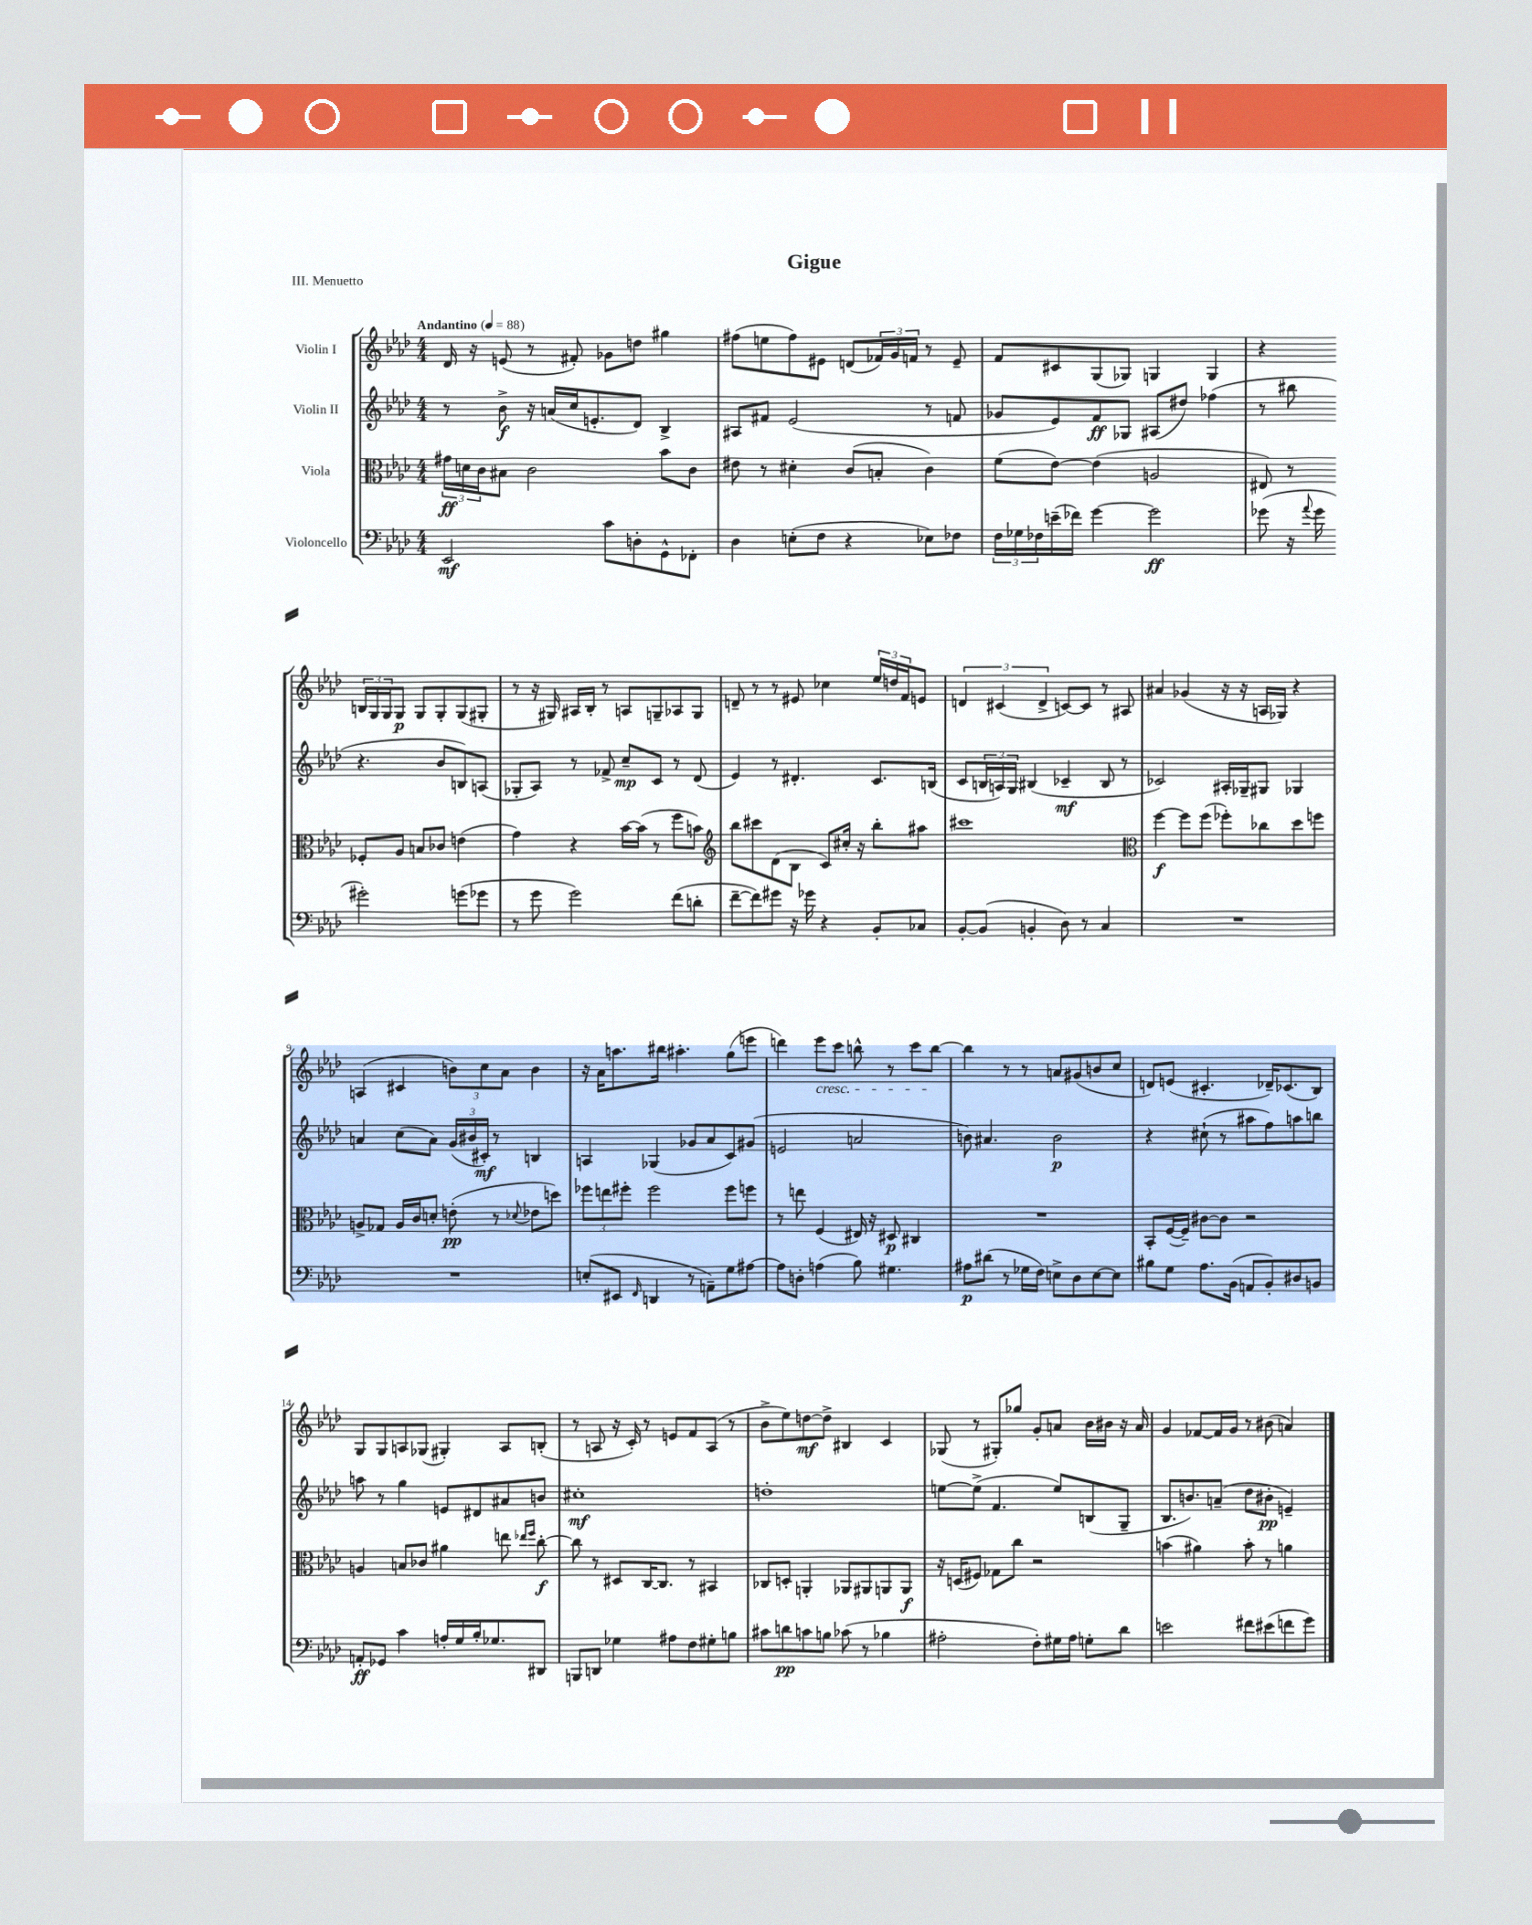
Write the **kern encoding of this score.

**kern	**kern	**kern	**kern
*staff4	*staff3	*staff2	*staff1
*clefF4	*clefC3	*clefG2	*clefG2
*k[b-e-a-d-]	*k[b-e-a-d-]	*k[b-e-a-d-]	*k[b-e-a-d-]
*M4/4	*M4/4	*M4/4	*M4/4
*MM88	*MM88	*MM88	*MM88
2EE-	24g#	8r	16d-
.	24d	.	.
.	.	.	16r
.	24c	.	.
.	8B#	8b-^	(8e
.	2c	16r	8r
.	.	(16a	.
.	.	16cc	8f#')
.	.	8.e'	.
8c	.	.	8g-
8D'	.	8d-)	8dd
8GG^^	8b-	4B-^	4gg#
8FF-'	8c	.	.
=	=	=	=
4D-	8e#	8A#	(8ff#
.	8r	8f#	8ee
(8E'	4d#'	(2e-	8ff#)
8F	.	.	8e#
4r	(8c	.	(8d
.	8B'	.	24f-)
.	.	.	24g
.	.	.	24f
8E-)	4c)	8r	8r
8F-	.	8f	8e#~
=	=	=	=
24F	(8f	8g-	8f
24G-	.	.	.
24F-	.	.	.
(16e~	[8e-)	8e-)	8c#
16f-)	.	.	.
[4g	(4e-]	8f	(8G
.	.	8G-	8G-)
2g]	2A	(8A#	4G
.	.	8dd#)	.
.	.	(4ff-	4G
=	=	=	=
(8g-	8E#)	8r	4r
16r	8r	8bb#	.
8qqa-	.	.	.
16g-	.	.	.
2g#')	8F-'	4.r	24B
.	.	.	24G
.	.	.	24G
.	8A-	.	8G
.	8B	.	8G
.	8c-	8b-	8G'
(8g	(4e	8B)	(8G
8g-	.	(8A	8G#'
=	=	=	=
8r	4g)	8G-'	8r
8g	.	8A-)	16r
.	.	.	16G#)
2g)	4r	8r	16A#
.	.	.	16B-'
.	.	8f-^	8r
.	[16b-	8cc~	8A
.	(16b-]	.	.
.	8r	8c	8G~
(8f	8ff	8r	8A-
8d'	8b)	(8d-	8G
=	=	=	=
*	*clefG2	*	*
[8f~	8bb-	4e-)	8d~
8f])	8ccc#	.	8r
8g#	(8d-	8r	8r
16r	8B-	4.d#'	8e#
16g-	.	.	.
4r	8c)	.	4cc-
.	16cc#'	.	.
.	16r	.	.
8BB-'	8bb-'	8.c	24ee-
.	.	.	24dd
.	.	.	24f
8C-	8aa#	.	8e
.	.	(16B	.
=	=	=	=
[8BB-'	1ccc#	8c	6d
(8BB-]	.	24B	.
.	.	24A)	(6c#
.	.	24G	.
4BB'	.	(4B#	.
.	.	.	6d^
8D-)	.	4c-~	[8c)
8r	.	.	8c]
4C	.	8B#	8r
.	.	8r	8A#
=	=	=	=
*	*clefC3	*	*
1r	[4ff	2c-)	4a#
.	8ff]	.	(4g-
.	(8ff	.	.
.	8ff-')	16A#'	16r
.	.	16G-~	16r
.	8cc-	8G#	16A
.	.	.	16G-)
.	8dd-	4G-	4r
.	8ff	.	.
=	=	=	=
1r	8A^	4a	(4A
.	8G-	.	.
.	16A	(8cc	4c#
.	16c	.	.
.	8d'	8a)	.
.	(8e'	(24g	12b)
.	.	24b#	.
.	.	24c#')	12cc
.	8r	8r	.
.	.	.	12a-
.	8qqd-	.	.
.	8e-	4B	4b
.	8dd)	.	.
=	=	=	=
(8E'	12ff-	4A	16r
.	.	.	16a-
.	12ee	.	.
8EE#	.	.	8.aa
.	12ff#'	.	.
16qqFF	.	.	.
4DD	2ff#	(4G-	.
.	.	.	16bb#
.	.	.	4.aa#'
8r	.	8g-	.
8AA~)	.	8a-	.
8G	8ff#	8c)	(8gg
[8A#	8ff	(8g#	8eee
=	=	=	=
8A#]	8r	2e	4ddd)
8D'	8ee	.	.
(4A	(4F	.	8eee-
.	.	.	8ccc
8B-)	16E#)	2a	8bb^^
.	16r	.	.
4.G#	8D#	.	8r
.	4C#	.	8ccc
.	.	.	[8bb
=	=	=	=
8A#	1r	8b)	4bb]
(8d#	.	4.a#	.
8r	.	.	8r
16G-	.	.	8r
16F)	.	.	.
8E^	.	2b	8a
8D-	.	.	(8g#
[8E	.	.	8b
8E]	.	.	8cc
=	=	=	=
8B#	8BB-'	4r	8d)
8G	([16F	.	(8e
.	16F~])	.	.
8.A-	[8c#	(8cc#`	4.c#'
.	8c#]	8r	.
(16BB-	.	.	.
8AA	2r	8aa#	.
8BB-')	.	8ff)	16d-~)
.	.	.	(8.c-
8D#	.	8aa	.
8BB	.	8bb	8B-)
=	=	=	=
8AA'	4A	8aa	8G
8GG-	.	8r	8G
4c	8B	4gg	8A
.	8c-	.	(8G-
16A'	4a#	8e	4G#')
16G	.	.	.
16B-'	.	8d#	.
8.G-	.	.	.
.	8ee	8a#	8A
.	16qqee-	.	.
.	16qqff	.	.
8DD#	[8cc'	8b	(8B'
=	=	=	=
8BBB	8cc]	1cc#'	8r
8DD	8r	.	8A
4G-	8D#	.	16r
.	.	.	16c')
.	[16C	.	8r
.	8.C]	.	.
8A#	.	.	8e
8F	8r	.	8f
8G#'	4BB#	.	(8A
8B	.	.	8r
=	=	=	=
8c#	8C-	1dd'	8b-^
8d	8D'	.	8ee-)
8c	4AA'	.	[8dd
8B	.	.	8dd^]
(8c-	8AA-	.	4B#
8r	8AA#	.	.
4B-	8AA	.	4c
.	8AA	.	.
=	=	=	=
2A#'	16r	[8ee	(8G-
.	(16D	.	.
.	8F#)	(8ee^]	8r
.	8G-	4.f	8G#')
.	8cc	.	8gg-
8F')	2r	.	8g'
16G#	.	8ee)	8a
16A#	.	.	.
8G'	.	(8B	16b-
.	.	.	16b#
8d-	.	8G~	16r
.	.	.	16a
=	=	=	=
2e	(4b	8.B-	4g
.	.	8.b)	.
.	4a#)	.	[8f-
.	.	(8a~	16f-]
.	.	.	16g
8f#	8b'	8dd-	8r
(8e#	8r	8b#'	(8b#
8f	4a	4e~)	4a)
8g)	.	.	.
==	==	==	==
*-	*-	*-	*-
